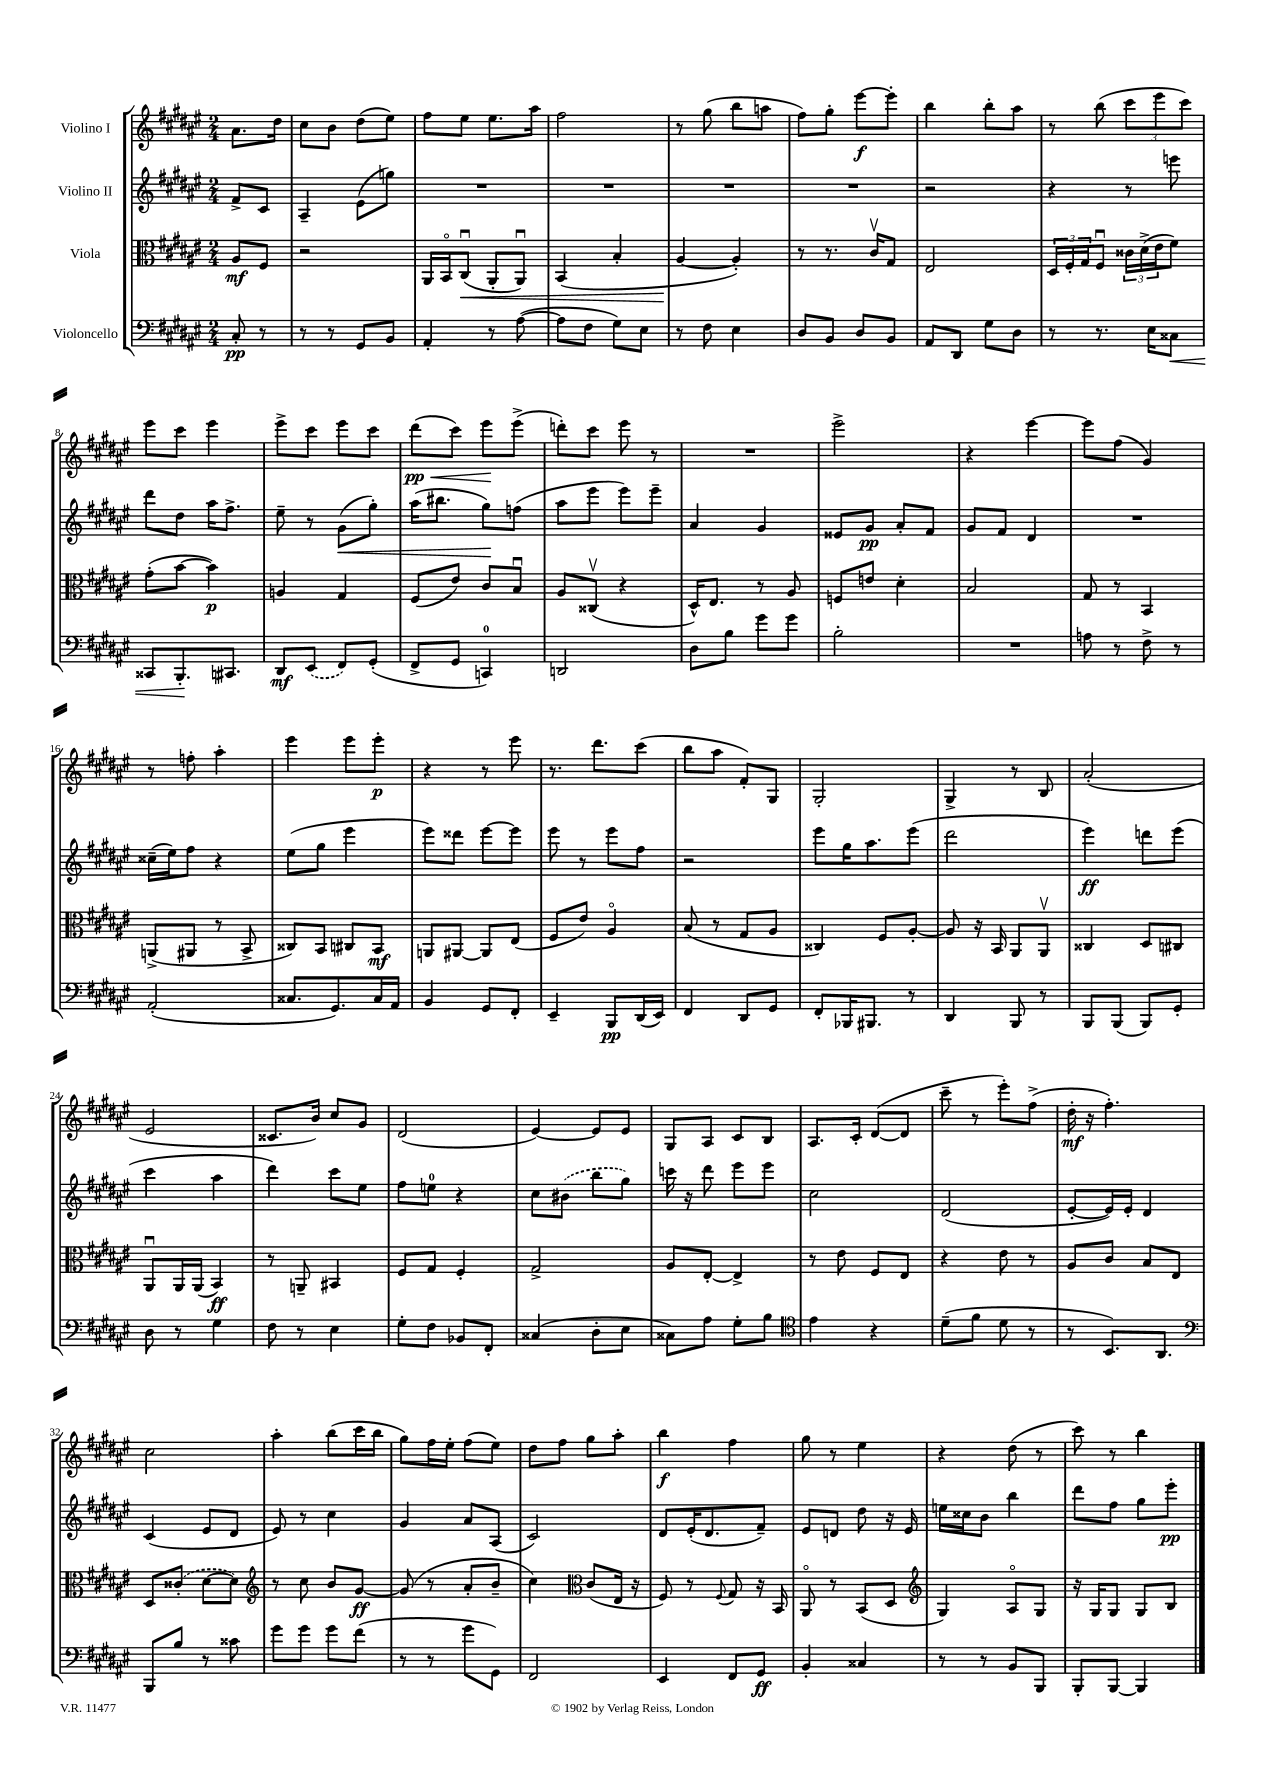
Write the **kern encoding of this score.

**kern	**kern	**kern	**kern
*staff4	*staff3	*staff2	*staff1
*clefF4	*clefC3	*clefG2	*clefG2
*k[f#c#g#d#a#e#]	*k[f#c#g#d#a#e#]	*k[f#c#g#d#a#e#]	*k[f#c#g#d#a#e#]
*M2/4	*M2/4	*M2/4	*M2/4
8C#'/	8A#/L	8f#^/L	8.a#\L
8r	8F#/J	8c#/J	.
.	.	.	16dd#\Jk
=	=	=	=
8r	2r	4A#~/	8cc#\L
8r	.	.	8b\J
8GG#/L	.	(8e#\L	(8dd#\L
8BB/J	.	8gg\J)	8ee#\J)
=	=	=	=
4AA#'/	16AA#/LL	2r	8ff#\L
.	16BBo/J	.	.
.	(8C#u/J	.	8ee#\J
8r	8AA#'/L	.	8.ee#\L
([8A#\	8AA#u/J)	.	.
.	.	.	16aa#\Jk
=	=	=	=
8A#\]L	(4BB/	2r	2ff#\
8F#\J	.	.	.
8G#\L)	4B'/	.	.
8E#\J	.	.	.
=	=	=	=
8r	[4A#/	2r	8r
8F#\	.	.	(8gg#\
4E#\	4A#'/])	.	8bb\L
.	.	.	8aa\J
=	=	=	=
8D#/L	8r	2r	8ff#\L)
8BB/J	8.r	.	8gg#'\J
8D#/L	.	.	[8eee#\L
.	16c#v/LK	.	.
8BB/J	8G#/J	.	8eee#'\]J
=	=	=	=
8AA#/L	2E#/	2r	4bb\
8DD#/J	.	.	.
8G#\L	.	.	8bb'\L
8D#\J	.	.	8aa#\J
=	=	=	=
8r	24D#/LL	4r	8r
.	24F#'/	.	.
.	24G#/J	.	.
8.r	8F#u/J	.	(8bb\
.	24c##\LL	8r	12ccc#\L
.	(24d#^\	.	.
16E#\LK	.	.	.
.	24e#\J	.	12eee#\
8C##\J	8f#\J)	8eee\	.
.	.	.	12ccc#\J)
=	=	=	=
8CC##/L	(8g#'\L	8ddd#\L	8eee#\L
8.BBB'/	[8b\J	8dd#\J	8ccc#\J
.	4b\])	16aa#\LK	4eee#\
8.CC#/J	.	8.ff#^\J	.
=	=	=	=
8DD#/L	4A/	8ee#~\	8eee#^\L
(8EE#/J	.	8r	8ccc#\J
8FF#/L)	4G#/	(8g#\L	8eee#\L
(8GG#'/J	.	8gg#'\J)	8ccc#\J
=	=	=	=
8FF#^/L	(8F#/L	(16aa#\LK	(8ddd#\L
.	.	8.bb#\J	.
8GG#/J	8e#/J)	.	8ccc#\J)
4CC/)	8c#/L	8gg#\L)	8eee#\L
.	8Bu/J	(8ff\J	(8eee#^\J
=	=	=	=
2DD/	8A#/L	8aa#\L	8ddd'\L)
.	(8C##v/J	8eee#\J	8ccc#\J
.	4r	8eee#\L)	8eee#\
.	.	8eee#~\J	8r
=	=	=	=
8D#\L	16D#^^/LK)	4a#/	2r
.	8.E#/J	.	.
8B\J	.	.	.
8g#\L	8r	4g#/	.
8g#\J	8A#/	.	.
=	=	=	=
2B'\	8F/L	8e##/L	2eee#^\
.	8e/J	8g#/J	.
.	4d#'\	8a#'/L	.
.	.	8f#/J	.
=	=	=	=
2r	2B/	8g#/L	4r
.	.	8f#/J	.
.	.	4d#/	[4eee#\
=	=	=	=
8A\	8G#/	2r	8eee#\]L
8r	8r	.	(8ff#\J
8F#^\	4BB/	.	4g#/)
8r	.	.	.
=	=	=	=
(2AA#'/	(8AA^/L	(16cc##~\LL	8r
.	.	16ee#\J)	.
.	8AA#/J	8ff#\J	8ff'\
.	8r	4r	4aa#'\
.	8BB^/	.	.
=	=	=	=
8.C##/L	8C##/L)	(8ee#\L	4eee#\
.	8BB/J	8gg#\J	.
8.GG#/)	.	.	.
.	8C#/L	4eee#\	8eee#\L
16C##/L	8BB/J	.	8eee#'\J
16AA#/JJ	.	.	.
=	=	=	=
4BB/	8AA/L	8eee#\L)	4r
.	[8AA#/J	8ddd##\J	.
8GG#/L	8AA#/]L	[8eee#\L	8r
8FF#'/J	(8E#/J	8eee#\]J	8eee#\
=	=	=	=
4EE#~/	8F#/L	8eee#\	8.r
.	8e#/J)	8r	.
.	.	.	8.ddd#\L
8BBB/L	4A#o/	8eee#\L	.
(16DD#/L	.	8ff#\J	(8ccc#\J
16EE#/JJ)	.	.	.
=	=	=	=
4FF#/	(8B/	2r	8bb\L
.	8r	.	8aa#\J
8DD#/L	8G#/L	.	8f#'/L)
8GG#/J	8A#/J	.	8G#/J
=	=	=	=
8FF#'/L	4C##/)	8eee#\L	2G#'/
16BBB-/K	.	16gg#\K	.
8.BBB#/J	.	8.aa#\	.
.	8F#/L	.	.
8r	[8A#'/J	(8eee#\J	.
=	=	=	=
4DD#/	8A#/]	2ddd#\	4G#^/
.	16r	.	.
.	16BB/	.	.
8BBB/	8AA#/L	.	8r
8r	8AA#v/J	.	8B/
=	=	=	=
8BBB/L	4C##/	4eee#\)	(2a#'/
(8BBB/J	.	.	.
8BBB/L)	8D#/L	8ddd\L	.
8GG#'/J	8C#/J	(8eee#\J	.
=	=	=	=
8D#\	8AA#u/L	4ccc#\	2e#/
8r	16AA#/L	.	.
.	(16AA#/JJ	.	.
4G#\	4BB/)	4aa#\	.
=	=	=	=
8F#\	8r	4ddd#\)	8.c##/L
8r	8AA~/	.	.
.	.	.	16b/Jk)
4E#\	4BB#/	8ccc#\L	8cc#/L
.	.	8ee#\J	8g#/J
=	=	=	=
8G#'\L	8F#/L	8ff#\L	(2d#/
8F#\J	8G#/J	8ee\J	.
8BB-/L	4F#'/	4r	.
8FF#'/J	.	.	.
=	=	=	=
(4C##/	2G#^/	8cc#\L	[4e#/)
.	.	(8b#\J	.
8D#'\L	.	8bb\L	8e#/]L
8E#\J	.	8gg#\J)	8e#/J
=	=	=	=
8C##\L)	8A#/L	16ccc\	8G#/L
.	.	16r	.
8A#\J	[8E#'/J	8ddd#\	8A#/J
8G#'\L	4E#^/]	8eee#\L	8c#/L
8B\J	.	8eee#\J	8B/J
=	=	=	=
*clefC4	*	*	*
4e#\	8r	2cc#\	8.A#/L
.	8e#\	.	.
.	.	.	16c#'/Jk
4r	8F#/L	.	([8d#/L
.	8E#/J	.	8d#/]J
=	=	=	=
(8d#~\L	4r	(2d#/	8ccc#~\
8f#\J	.	.	8r
8d#\	8e#\	.	8eee#'\L)
8r	8r	.	(8ff#^\J
=	=	=	=
8r	8A#/L	[8e#'/L	16dd#'\
.	.	.	16r
8.BB/L)	8c#/J	16e#/]L)	4.ff#'\)
.	.	16e#'/JJ	.
.	8B/L	4d#/	.
8.AA#/J	.	.	.
.	8E#/J	.	.
=	=	=	=
*clefF4	*	*	*
8BBB/L	8D#/L	(4c#/	2cc#\
8B/J	(8c##'/J	.	.
8r	[8d#\L	8e#/L	.
8c##\	8d#\]J)	8d#/J	.
=	=	=	=
*	*clefG2	*	*
8g#\L	8r	8e#/)	4aa#'\
8g#\J	8cc#\	8r	.
8g#\L	8b/L	4cc#\	(8bb\L
(8f#\J	[8g#/J	.	16ccc#\L
.	.	.	16bb\JJ
=	=	=	=
8r	(8g#/]	4g#/	8gg#\L)
8r	8r	.	16ff#\L
.	.	.	16ee#'\JJ
8g#\L	8a#'/L	8a#/L	(8ff#\L
8GG#\J)	8b~/J	(8A#/J	8ee#\J)
=	=	=	=
2FF#/	4cc#\)	2c#/)	8dd#\L
.	.	.	8ff#\J
*	*clefC3	*	*
.	(8c#/L	.	8gg#\L
.	16E#/Jk	.	8aa#'\J
.	16r	.	.
=	=	=	=
4EE#/	8F#/)	8d#/L	4bb\
.	8r	(16e#'/K	.
.	.	8.d#/	.
.	8qqF#/	.	.
8FF#/L	8G#/	.	4ff#\
8GG#/J	16r	8f#~/J)	.
.	16BB/	.	.
=	=	=	=
4BB'/	8AA#o/	8e#/L	8gg#\
.	8r	8d/J	8r
4C##/	(8BB/L	8dd#\	4ee#\
.	8D#/J	16r	.
.	.	16e#/	.
=	=	=	=
*	*clefG2	*	*
8r	4G#/)	16ee\LL	4r
.	.	16cc##\J	.
8r	.	8b\J	.
8BB/L	8A#o/L	4bb\	(8dd#\
8BBB/J	8G#/J	.	8r
=	=	=	=
8BBB'/L	16r	8ddd#\L	8ccc#\)
.	16G#/LK	.	.
[8BBB/J	8G#/J	8ff#\J	8r
4BBB/]	8G#/L	8gg#\L	4bb\
.	8B/J	8eee#'\J	.
==	==	==	==
*-	*-	*-	*-
